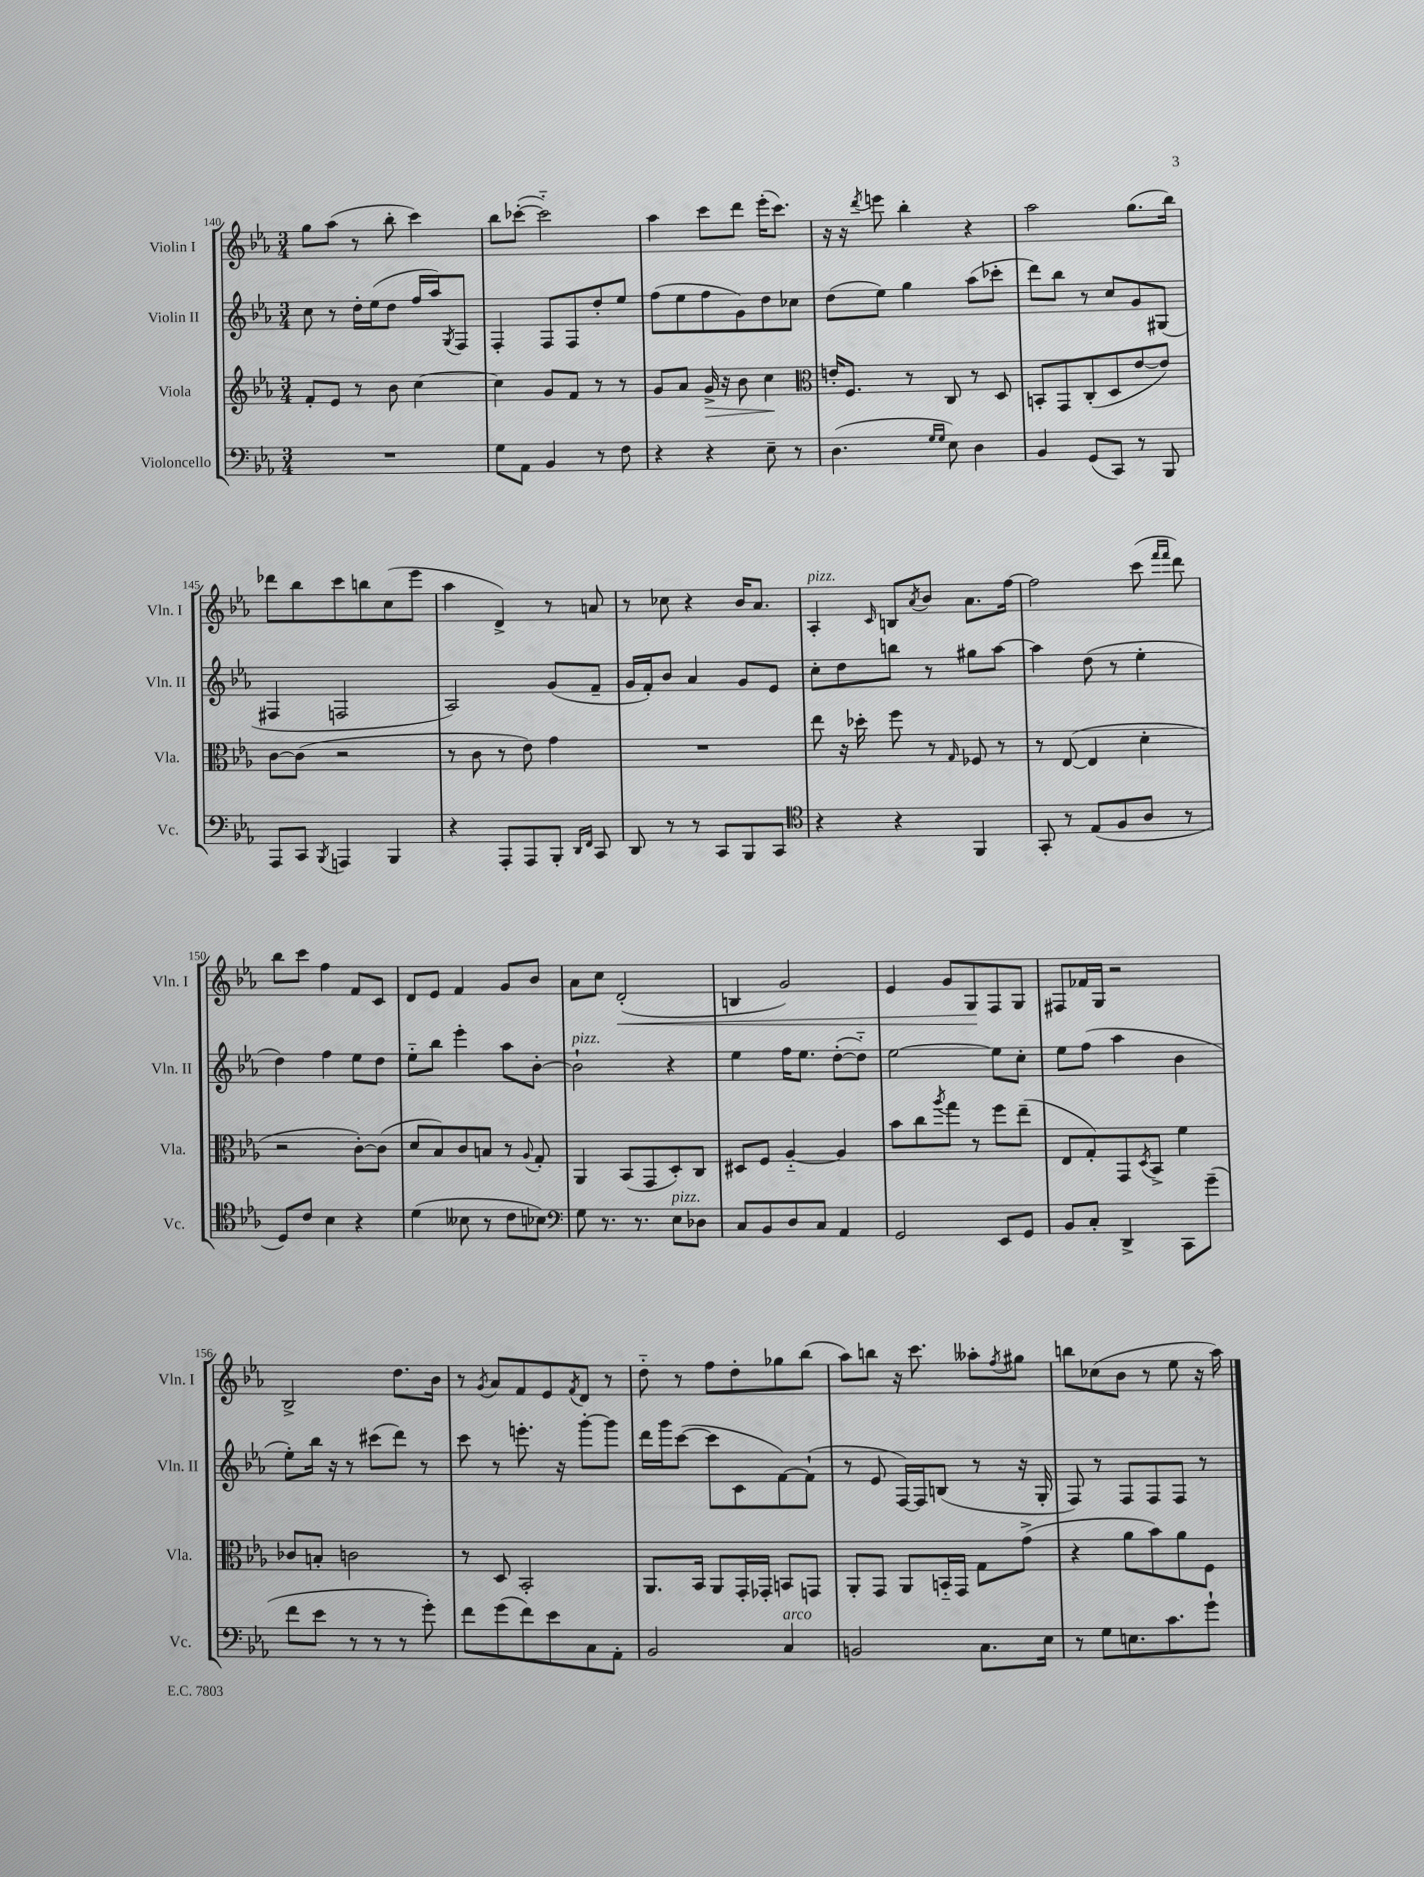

**kern	**kern	**kern	**kern
*staff4	*staff3	*staff2	*staff1
*clefF4	*clefG2	*clefG2	*clefG2
*k[b-e-a-]	*k[b-e-a-]	*k[b-e-a-]	*k[b-e-a-]
*M3/4	*M3/4	*M3/4	*M3/4
2.r	8f'	8cc	8gg
.	8e-	8r	(8aa-
.	8r	16dd'	8r
.	.	(16ee-	.
.	8b-	8dd	8bb-'
.	[4cc	16ff	4ccc)
.	.	16aa-)	.
.	.	8qG	.
.	.	8F	.
=	=	=	=
8G	4cc]	4F'	8bb-
8AA-	.	.	([8ccc-'
4BB-	8g	8F	2ccc-'~])
.	8f	8F	.
8r	8r	8dd'	.
8F	8r	8ee-	.
=	=	=	=
4r	8g	(8ff	4aa-
.	8a-	8ee-	.
4r	16g^	8ff	8ccc
.	16r	.	.
.	8b-	8g)	8ddd
8E-~	4cc	8dd	(16eee-'
.	.	.	8.ccc)
8r	.	8cc-	.
=	=	=	=
*	*clefC3	*	*
(4.D	16e'	(8dd	16r
.	8.F	.	16r
.	.	.	8qddd
.	.	8ee-)	8eee
.	8r	4gg	4bb-'
16qqG	.	.	.
16qqG	.	.	.
8E-)	8C	.	.
4D	8r	(8aa-	4r
.	8D	8ccc-'	.
=	=	=	=
4BB-	8BB'	8ddd)	2aa-
.	8GG	8bb-	.
(8GG	(8C'	8r	.
8CC)	8D	8cc	.
8r	[8e-	8g	(8.gg
8BBB-	8e-])	(8G#	.
.	.	.	16bb-)
=	=	=	=
8AAA-	[8c	4F#	8ddd-
8CC	(8c]	.	8bb-
8qBBB-	.	.	.
4AAA	2r	2F	8ccc
.	.	.	8bb
4BBB-	.	.	(8cc
.	.	.	8eee-
=	=	=	=
4r	8r	2A-)	4aa-
.	8c	.	.
8AAA-'	8r	.	4d^)
8AAA-	8e-)	.	.
8BBB-'	4g	(8g	8r
16qqDD	.	.	.
16qqFF	.	.	.
8CC	.	8f~	8a
=	=	=	=
8DD	2.r	16g	8r
.	.	16f')	.
8r	.	8b-	8cc-
8r	.	4a-	4r
8CC	.	.	.
8BBB-	.	8g	16b-
.	.	.	8.a-
8CC	.	8e-	.
=	=	=	=
*clefC4	*	*	*
4r	8ee-	8cc'	4A-'
.	16r	8dd	.
.	16dd-'	.	.
.	.	.	16qqc
4r	8ff	8bb	8B
.	.	.	8qa-
.	8r	8r	8b-
.	16qqG	.	.
4FF	8F-	8gg#	8.a-
.	8r	[8aa-	.
.	.	.	[16ff
=	=	=	=
8GG'	8r	4aa-]	2ff]
8r	([8E-	.	.
(8E-	4E-]	(8dd	.
8F	.	8r	.
8A-	4d'	4ee-'	(8ccc
.	.	.	16qqfff
.	.	.	16qqfff
8r	.	.	8ddd)
=	=	=	=
8D)	2r	4dd)	8bb-
8c	.	.	8ccc
4B-	.	4ff	4ff
4r	[8c')	8ee-	8f
.	(8c]	8dd	8c
=	=	=	=
(4d	8d	8ee-'~	8d
.	8B-)	8bb-	8e-
8B--	8c	4eee-'	4f
8r	8B	.	.
8c	8r	8aa-	8g
.	8qqA-	.	.
8B-)	8G'	[8b-'	8b-
=	=	=	=
*clefF4	*	*	*
8G	4AA-	2b-`]	8a-
8.r	.	.	8cc
.	(8BB-	.	(2d'
8.r	.	.	.
.	8GG	.	.
8E-	8D')	4r	.
8D-	8C	.	.
=	=	=	=
8C	8D#	4ee-	4B
8BB-	8F	.	.
8D	[4A-'~	16ff	2g)
.	.	8.ee-	.
8C	.	.	.
4AA-	4A-]	([8dd'	.
.	.	8dd'~])	.
=	=	=	=
2GG	8b-	[2ee-	4e-
.	8cc	.	.
.	8qaa-	.	.
.	8gg	.	8g
.	8r	.	8G
8EE-	8ff	8ee-]	8F
8GG	(8ee-~	8cc'	8G
=	=	=	=
8BB-	8E-	8ee-	8F#
8C'	8G')	(8ff	16f-
.	.	.	16G
4DD^	8GG	4aa-	2r
.	8qD	.	.
.	8BB-^	.	.
8CC	4f	4b-	.
(8g~	.	.	.
=	=	=	=
8f	8c-	8ee-')	2B-^
8e-	8B'	16bb-	.
.	.	16r	.
8r	2c	8r	.
8r	.	(8ccc#	.
8r	.	8ddd)	8.dd
8g')	.	8r	.
.	.	.	16b-
=	=	=	=
8f	8r	8ccc	8r
.	.	.	8qg
(8g	8D	8r	8a-
8f)	2BB-'	8.eee'	8f
8e-	.	.	8e-
.	.	16r	.
.	.	.	8qf
8C	.	[8ggg'	8d
8AA-'	.	8ggg]	8r
=	=	=	=
2BB-	8.AA-	16ddd	8dd'~
.	.	16ggg	.
.	.	([8ccc	8r
.	16BB-	.	.
.	8AA-	8ccc]	8ff
.	16GG'	8c	8dd'
.	16GG-'	.	.
4C	8BB	[8f)	8gg-
.	8GG	(8f`]	(8bb-
=	=	=	=
2BB	8AA-'	8r	8aa-)
.	8GG	8e-	8bb
.	8AA-	[16F)	16r
.	.	16F]	8.ccc
.	16BB'~	(8B	.
.	16GG	.	.
8.C	8G	8r	8aa--'
.	.	.	8qff
.	(8g^	16r	8gg#
16E-	.	16G'	.
=	=	=	=
8r	4r	8F)	8bb
8G	.	8r	(8cc-
8.E	8a-	8F	8b-
.	8b-)	8F	8r
8.c	.	.	.
.	8a-	8F	8ee-
8g`	8F	8r	16r
.	.	.	16aa-)
==	==	==	==
*-	*-	*-	*-
